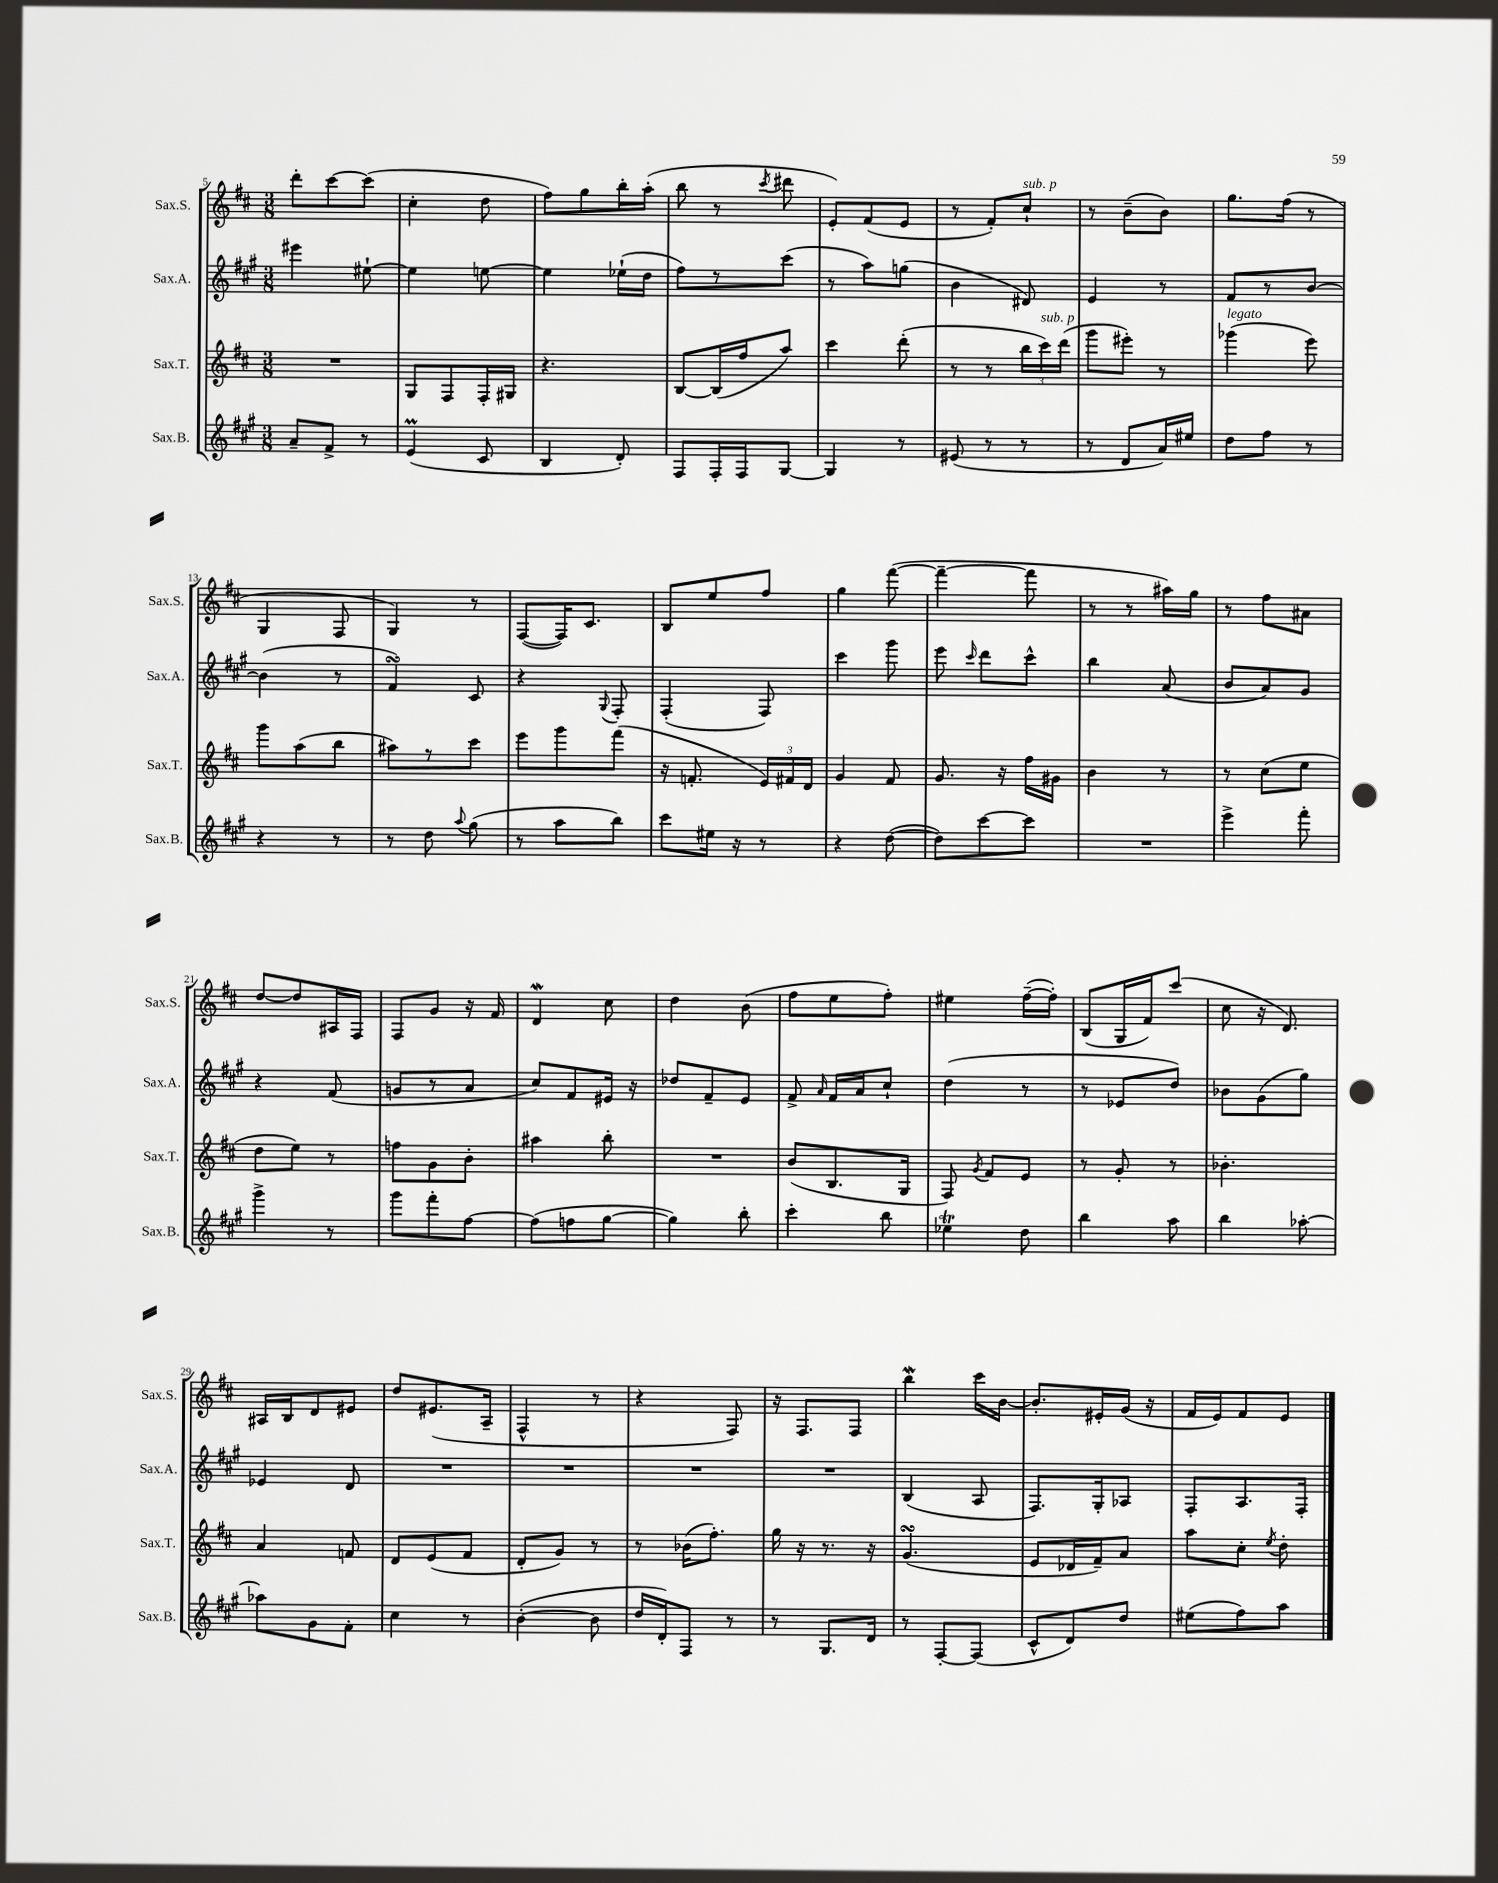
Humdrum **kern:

**kern	**kern	**kern	**kern
*staff4	*staff3	*staff2	*staff1
*clefG2	*clefG2	*clefG2	*clefG2
*k[f#c#g#]	*k[f#c#]	*k[f#c#g#]	*k[f#c#]
*M3/8	*M3/8	*M3/8	*M3/8
8a~	4.r	4eee#	8ddd'
8f#^	.	.	[8ccc#
8r	.	[8ee#`	(8ccc#]
=	=	=	=
(4e	8G	4ee#]	4cc#'
.	8F#	.	.
8c#	16F#'	[8ee	8dd
.	16G#	.	.
=	=	=	=
4B	4.r	4ee]	8ff#)
.	.	.	8gg
8d')	.	(16ee-`	16bb'
.	.	16dd	(16aa'
=	=	=	=
8F#	[8B	8ff#)	8bb
16F#'	(16B]	8r	8r
16F#	16ff#	.	.
.	.	.	8qccc#
[8G#	8aa)	(8ccc#	8ddd#
=	=	=	=
4G#]	4ccc#	8r	8e')
.	.	8aa)	(8f#
8r	(8ddd'	(8gg	8e
=	=	=	=
(8e#	8r	4b	8r
8r	8r	.	8f#')
8r	24bb	8d#)	8cc#`
.	24ccc#)	.	.
.	(24ddd	.	.
=	=	=	=
8r	8ggg	4e	8r
8d	8eee#')	.	(8b~
16a)	8r	8r	8b)
16ee#	.	.	.
=	=	=	=
8dd	(4ggg-	8f#	8.gg
8ff#	.	8r	.
.	.	.	(16ff#
8r	8eee)	[8b	8r
=	=	=	=
4r	8ggg	(4b]	4G
.	(8aa	.	.
8r	8bb	8r	8F#
=	=	=	=
8r	8aa#)	4f#)	4G)
8dd	8r	.	.
8qqaa	.	.	.
(8gg#	8ccc#	8c#	8r
=	=	=	=
8r	8eee	4r	([8F#
8aa	8ggg	.	16F#])
.	.	.	8.c#
.	.	8qqG#	.
8bb)	(8fff#	8F#'	.
=	=	=	=
8ccc#	16r	(4F#'	8B
.	8.f'	.	.
16ee#	.	.	8ee
16r	.	.	.
8r	24e)	8F#)	8ff#
.	24f#	.	.
.	24d	.	.
=	=	=	=
4r	4g	4ccc#	4gg
([8dd	8f#	8ggg#	([8fff#
=	=	=	=
8dd])	8.g	8eee	4fff#~_
.	.	16qqccc#	.
[8ccc#	.	8ddd	.
.	16r	.	.
8ccc#]	16ff#	8ccc#^^	8fff#]
.	16g#	.	.
=	=	=	=
4.r	4b	4bb	8r
.	.	.	8r
.	8r	(8a	16aa#)
.	.	.	16gg
=	=	=	=
4eee^	8r	8b	8r
.	(8cc#	8a)	8ff#
8fff#'	8ee	8g#	8a#
=	=	=	=
4ggg#^	8dd	4r	[8dd
.	8ee)	.	8dd]
8r	8r	(8f#	16A#
.	.	.	16F#
=	=	=	=
8ggg#	8ff	8g	8F#
8fff#'	8g	8r	8g
[8ff#	8b'	8a	16r
.	.	.	16f#
=	=	=	=
(8ff#]	4aa#	8cc#)	4d
8ff	.	8f#	.
[8gg#	8bb'	16e#	8cc#
.	.	16r	.
=	=	=	=
4gg#])	4.r	8dd-	4dd
.	.	8f#~	.
8bb'	.	8e	(8b
=	=	=	=
4ccc#'	(8b	8f#^	8ff#
.	.	16qqa	.
.	8.B	16f#	8ee
.	.	16a	.
8bb	.	8cc#`	8ff#')
.	16G	.	.
=	=	=	=
4ee-	8F#)	(4dd	4ee#
.	8qg	.	.
.	8f#	.	.
8dd	8e	8r	([16ff#~
.	.	.	16ff#'])
=	=	=	=
4bb	8r	8r	(8B
.	8g'	8e-	16G
.	.	.	16f#)
8aa	8r	8dd)	(8ccc#
=	=	=	=
4bb	4.b-'	8b-	8cc#
.	.	(8g#	16r
.	.	.	8.d)
[8aa-'	.	8gg#)	.
=	=	=	=
8aa-]	4a	4e-	16A#
.	.	.	16B
8g#	.	.	8d
8f#'	8f	8d	8e#
=	=	=	=
4cc#	8d	4.r	8dd
.	(8e	.	(8.e#
8r	8f#	.	.
.	.	.	16A~
=	=	=	=
([4b'	8d'	4.r	4F#^^
.	8g)	.	.
8b]	8r	.	8r
=	=	=	=
16dd	8r	4.r	4r
16d')	.	.	.
8F#	(16b-	.	.
.	8.ff#')	.	.
8r	.	.	8F#)
=	=	=	=
8r	16gg	4.r	16r
.	16r	.	8.F#
8.G#	8.r	.	.
.	.	.	8F#
16d	16r	.	.
=	=	=	=
8r	(4.g	(4B	4bb
[8F#'	.	.	.
(8F#]	.	8A	16ccc#
.	.	.	[16b
=	=	=	=
8c#^^	8e	8.F#)	8.b']
8d)	16d-	.	.
.	16f#~)	16G#'	16e#'
8dd	8a	8A-	(16g
.	.	.	16r
=	=	=	=
(8ee#	8aa	8F#'	16f#
.	.	.	16e)
8ff#)	8cc#'	8.A	8f#
.	8qee	.	.
8aa	8dd'	.	8e
.	.	16F#'	.
==	==	==	==
*-	*-	*-	*-
